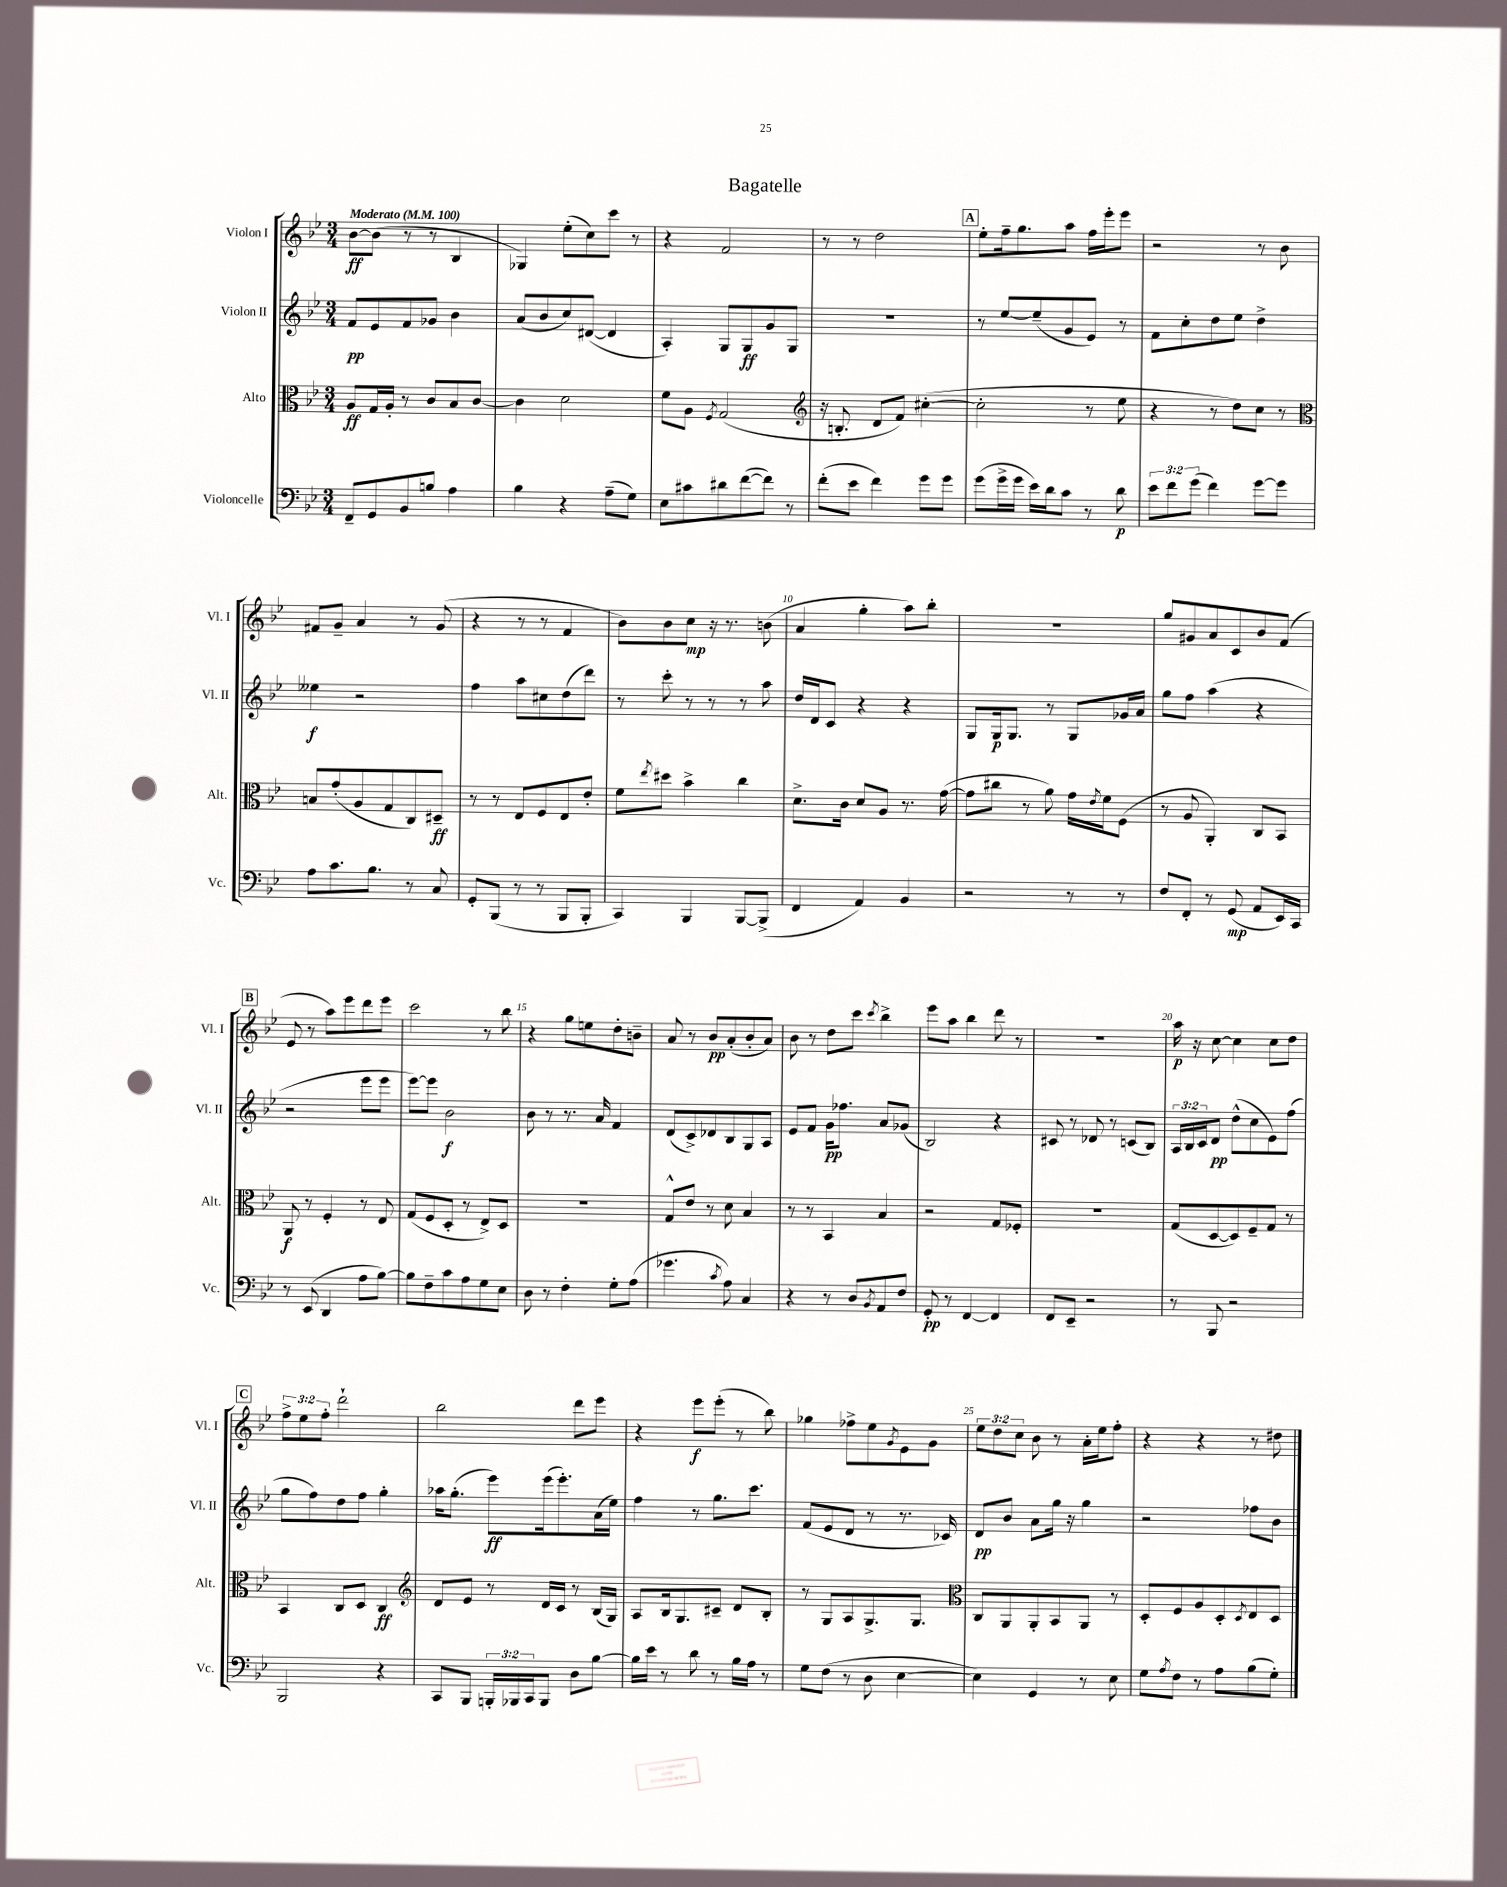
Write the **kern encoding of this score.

**kern	**dynam	**kern	**dynam	**kern	**dynam	**kern	**dynam
*part4	*part4	*part3	*part3	*part2	*part2	*part1	*part1
*staff4	*staff4	*staff3	*staff3	*staff2	*staff2	*staff1	*staff1
*I"Violoncelle	*	*I"Alto	*	*I"Violon II	*	*I"Violon I	*
*I'Vc.	*	*I'Alt.	*	*I'Vl. II	*	*I'Vl. I	*
*clefF4	*	*clefC3	*	*clefG2	*	*clefG2	*
*k[b-e-]	*	*k[b-e-]	*	*k[b-e-]	*	*k[b-e-]	*
*M3/4	*	*M3/4	*	*M3/4	*	*M3/4	*
*MM100	*	*MM100	*	*MM100	*	*MM100	*
=1	=1	=1	=1	=1	=1	=1	=1
!	!	!	!	!	!	!LO:TX:a:B:t=Moderato	!
8FF~/L	.	8A/L	ff	8f/L	pp	[8b-\L	ff
8GG/	.	16G/L	.	8e-/	.	(8b-\J]	.
.	.	16A'/JJ	.	.	.	.	.
8BB-/	.	8r	.	8f/	.	8r	.
8Bn/J	.	8c/L	.	8g-X/J	.	8r	.
4A\	.	8B-/	.	4b-\	.	4B-/	.
.	.	[8c/J	.	.	.	.	.
=2	=2	=2	=2	=2	=2	=2	=2
4B-\	.	4c\]	.	(8a/L	.	4G-X/)	.
.	.	.	.	8b-/	.	.	.
4r	.	2d\	.	8cc/)	.	(8ee-'\L	.
.	.	.	.	([8d#X/J	.	8cc\)	.
(8A~\L	.	.	.	4d#/]	.	8ccc\J	.
8G\J)	.	.	.	.	.	8r	.
=3	=3	=3	=3	=3	=3	=3	=3
8E-\L	.	8f\L	.	4A'/)	.	4r	.
8c#X\	.	8A\J	.	.	.	.	.
.	.	8qF/	.	.	.	.	.
8d#X\	.	(2G/	.	8G/L	.	2f/	.
([8f\	.	.	.	8G/	ff	.	.
8f\J])	.	.	.	8g/	.	.	.
8r	.	.	.	8G/J	.	.	.
=4	=4	=4	=4	=4	=4	=4	=4
*	*	*clefG2	*	*	*	*	*
(8f'\L	.	16r	.	2.r	.	8r	.
.	.	8.Bn'/	.	.	.	.	.
8e-\J	.	.	.	.	.	8r	.
4f\)	.	8d/L	.	.	.	2dd\	.
.	.	8f/J)	.	.	.	.	.
8g\L	.	([4cc#X'\	.	.	.	.	.
8g\J	.	.	.	.	.	.	.
!!LO:REH:place=s1:t=A
=5	=5	=5	=5	=5	=5	=5	=5
(8g\L	.	2cc#'\]	.	8r	.	8ee-'\L	.
16g^\L	.	.	.	[8ee-/L	.	16ff~\k	.
16g\JJ	.	.	.	.	.	8.gg\	.
16e-\LL)	.	.	.	(8ee-~/]	.	.	.
16d\J	.	.	.	.	.	.	.
8c\J	.	.	.	8g/	.	8aa\J	.
8r	.	8r	.	8e-/J)	.	16ff\LL	.
.	.	.	.	.	.	16eee-'\J	.
8d\	p	8ee-\	.	8r	.	8eee-\J	.
=6	=6	=6	=6	=6	=6	=6	=6
12e-\L	.	4r	.	8f\L	.	2r	.
12f\	.	.	.	.	.	.	.
.	.	.	.	8cc'\	.	.	.
(12g\J	.	.	.	.	.	.	.
4f\)	.	8r	.	8dd\	.	.	.
.	.	8dd\L)	.	8ee-\J	.	.	.
[8g\L	.	8cc\J	.	4dd^\	.	8r	.
8g\J]	.	8r	.	.	.	8b-\	.
!!LO:LB:g=z
=7	=7	=7	=7	=7	=7	=7	=7
*	*	*clefC3	*	*	*	*	*
8A\L	.	8Bn/L	.	4ee--X\	f	8f#X/L	.
8.c\	.	(8g'/	.	.	.	8g~/J	.
.	.	8A/	.	2r	.	4a/	.
8.B-\J	.	.	.	.	.	.	.
.	.	8G/	.	.	.	.	.
8r	.	8C/)	.	.	.	8r	.
8C/	.	8D#X~/J	ff	.	.	(8g/	.
=8	=8	=8	=8	=8	=8	=8	=8
8GG'/L	.	8r	.	4ff\	.	4r	.
(8BBB-/J	.	8r	.	.	.	.	.
8r	.	8E-/L	.	8aa\L	.	8r	.
8r	.	8F/	.	8cc#X\	.	8r	.
8BBB-/L	.	8E-/	.	(8dd\	.	4f/	.
8BBB-'/J	.	8e-'/J	.	8ddd\J)	.	.	.
=9	=9	=9	=9	=9	=9	=9	=9
4CC/)	.	8f\L	.	8r	.	8b-\L)	.
.	.	8qee-/	.	.	.	.	.
.	.	8dd#X\J	.	8ccc'\	.	8b-\	.
4BBB-/	.	4b-^\	.	8r	.	8cc\J	mp
.	.	.	.	8r	.	16r	.
.	.	.	.	.	.	8.r	.
[8BBB-/L	.	4cc\	.	8r	.	.	.
(8BBB-^/J]	.	.	.	8aa\	.	(8bn\	.
=10	=10	=10	=10	=10	=10	=10	=10
4FF/	.	8.d^\L	.	16dd/LL	.	4a/	.
.	.	.	.	16d/J	.	.	.
.	.	.	.	8c/J	.	.	.
.	.	16c\Jk	.	.	.	.	.
4AA/)	.	8d/L	.	4r	.	4gg'\	.
.	.	8A/J	.	.	.	.	.
4BB-/	.	8.r	.	4r	.	8aa\L)	.
.	.	.	.	.	.	8bb-'\J	.
.	.	([16g\	.	.	.	.	.
=11	=11	=11	=11	=11	=11	=11	=11
2r	.	8g\L]	.	8G/L	.	2.r	.
.	.	8cc#X\J	.	16G/k	p	.	.
.	.	.	.	8.G/J	.	.	.
.	.	8r	.	.	.	.	.
.	.	8a\)	.	8r	.	.	.
8r	.	16g\LL	.	8G/L	.	.	.
.	.	8qe-/	.	.	.	.	.
.	.	16f\J	.	.	.	.	.
8r	.	(8F\J	.	16g-X/L	.	.	.
.	.	.	.	16a/JJ	.	.	.
=12	=12	=12	=12	=12	=12	=12	=12
8F/L	.	8r	.	8gg\L	.	8gg/L	.
8FF'/J	.	8A/	.	8ff\J	.	8g#X/	.
8r	.	4AA'/)	.	(4aa\	.	8a/	.
(8GG/	mp	.	.	.	.	8c/	.
8AA/L	.	8C/L	.	4r	.	8b-/	.
16EE-/L)	.	8BB-/J	.	.	.	(8f/J	.
16CC/JJ	.	.	.	.	.	.	.
!!LO:LB:g=z
!!LO:REH:place=s1:t=B
=13	=13	=13	=13	=13	=13	=13	=13
8r	.	8AA/	f	2r	.	8e-/	.
(8EE-/	.	8r	.	.	.	8r	.
4DD/	.	4F'/	.	.	.	8aa\L)	.
.	.	.	.	.	.	8eee-\	.
8A\L	.	8r	.	8eee-\L	.	8ddd\	.
[8B-\J)	.	8E-/	.	8eee-\J	.	8eee-\J	.
=14	=14	=14	=14	=14	=14	=14	=14
8B-\L]	.	(8G/L	.	[8eee-\L)	.	2ccc\	.
8F~\	.	8F/	.	8eee-\J]	.	.	.
8c\	.	8D'/J	.	2b-\	f	.	.
8A\	.	8r	.	.	.	.	.
8G\	.	8E-^/L)	.	.	.	8r	.
8E-\J	.	8D/J	.	.	.	8bb-\	.
=15	=15	=15	=15	=15	=15	=15	=15
8D\	.	2.r	.	8b-\	.	4r	.
8r	.	.	.	8r	.	.	.
4F'\	.	.	.	8.r	.	8gg\L	.
.	.	.	.	.	.	8een\	.
.	.	.	.	16a/	.	.	.
8G'\L	.	.	.	4f/	.	8dd'\	.
(8A\J	.	.	.	.	.	8bn~\J	.
=16	=16	=16	=16	=16	=16	=16	=16
4.g-X\	.	8G^^/L	.	(8d/L	.	8a/	.
.	.	8e-/J	.	8c^/)	.	8r	.
.	.	8r	.	8d-X/	.	8b-/L	pp
8qc/	.	.	.	.	.	.	.
8A\)	.	8d\	.	8B-/	.	(8a'/	.
4C/	.	4B-/	.	8G/	.	8b-'/	.
.	.	.	.	8A/J	.	8a/J)	.
=17	=17	=17	=17	=17	=17	=17	=17
4r	.	8r	.	8e-/L	.	8b-\	.
.	.	8r	.	8f/J	.	8r	.
8r	.	4BB-/	.	16g\KL	pp	8dd\L	.
.	.	.	.	8.ff-X\J	.	.	.
8D/L	.	.	.	.	.	8ccc\J	.
8qBB-/	.	.	.	.	.	8qccc/	.
8AA/	.	4B-/	.	8a/L	.	4bb-^\	.
8F/J	.	.	.	(8g-X/J	.	.	.
=18	=18	=18	=18	=18	=18	=18	=18
8GG'/	pp	2r	.	2B-/)	.	8eee-\L	.
8r	.	.	.	.	.	8aa\J	.
[4FF/	.	.	.	.	.	4bb-\	.
4FF/]	.	8G/L	.	4r	.	8ddd\	.
.	.	8F-X'/J	.	.	.	8r	.
=19	=19	=19	=19	=19	=19	=19	=19
8FF/L	.	2.r	.	8c#X/	.	2.r	.
8EE-~/J	.	.	.	8r	.	.	.
2r	.	.	.	8d-X/	.	.	.
.	.	.	.	8r	.	.	.
.	.	.	.	(8cn/L	.	.	.
.	.	.	.	8B-/J)	.	.	.
=20	=20	=20	=20	=20	=20	=20	=20
8r	.	(8G/L	.	24A/LL	.	16aa\	p
.	.	.	.	24B-/	.	.	.
.	.	.	.	.	.	16r	.
.	.	.	.	24c/J	.	.	.
8BBB-/	.	[8D/	.	8d/J	pp	[8cc\	.
2r	.	8D/])	.	(8dd^^\L	.	4cc\]	.
.	.	8F~/	.	8cc\	.	.	.
.	.	8G/J	.	8e-\)	.	8cc\L	.
.	.	8r	.	(8ff\J	.	8dd\J	.
!!LO:LB:g=z
!!LO:REH:place=s1:t=C
=21	=21	=21	=21	=21	=21	=21	=21
2BBB-/	.	4BB-/	.	8gg\L	.	12ff^\L	.
.	.	.	.	.	.	12ee-\	.
.	.	.	.	8ff\)	.	.	.
.	.	.	.	.	.	12ff'\J	.
.	.	8C/L	.	8dd\	.	2ddd`\	.
.	.	8D/J	.	8ff\J	.	.	.
4r	.	4C/	ff	4gg'\	.	.	.
=22	=22	=22	=22	=22	=22	=22	=22
*	*	*clefG2	*	*	*	*	*
8CC/L	.	8d/L	.	16aa-X\KL	.	2bb-\	.
.	.	.	.	(8.gg'\J	.	.	.
8BBB-/J	.	8e-/J	.	.	.	.	.
24BBBn'/LL	.	8r	.	8eee-\L)	ff	.	.
24BBB-X/	.	.	.	.	.	.	.
24CC/J	.	.	.	.	.	.	.
8BBB-/J	.	16d/LL	.	(16eee-\k	.	.	.
.	.	16c/JJ	.	8.eee-'\)	.	.	.
8D\L	.	8r	.	.	.	8ddd\L	.
[8B-\J	.	(16B-/LL	.	(16a\L	.	8eee-\J	.
.	.	16G/JJ)	.	16ee-\JJ)	.	.	.
=23	=23	=23	=23	=23	=23	=23	=23
16B-\LL]	.	8A/L	.	4ff\	.	4r	.
16e-\JJ	.	.	.	.	.	.	.
8r	.	16B-/k	.	.	.	.	.
.	.	8.G/	.	.	.	.	.
8d\	.	.	.	8r	.	8eee-\L	f
8r	.	8c#X~/J	.	8.gg\L	.	(8eee-'\J	.
16B-\LL	.	8d/L	.	.	.	8r	.
16A\JJ	.	.	.	8.ccc\J	.	.	.
8r	.	8B-'/J	.	.	.	8bb-\)	.
=24	=24	=24	=24	=24	=24	=24	=24
8G\L	.	8r	.	(8f/L	.	4gg-X\	.
(8F\J	.	8G/L	.	8e-/	.	.	.
8r	.	8A/	.	8d/J	.	8ff-X^\L	.
8D\	.	8.G^/	.	8r	.	8ee-\	.
.	.	.	.	.	.	8qg/	.
[4E-\	.	.	.	8.r	.	8e-\	.
.	.	8.G/J	.	.	.	.	.
.	.	.	.	.	.	8g\J	.
.	.	.	.	16c-X/)	.	.	.
=25	=25	=25	=25	=25	=25	=25	=25
*	*	*clefC3	*	*	*	*	*
4E-\])	.	8C/L	.	8d/L	pp	12ee-\L	.
.	.	.	.	.	.	12dd\	.
.	.	8AA/	.	8b-/J	.	.	.
.	.	.	.	.	.	12cc\J	.
4GG/	.	8AA'/	.	8a\L	.	8b-\	.
.	.	8BB-/	.	16gg\Jk	.	8r	.
.	.	.	.	16r	.	.	.
8r	.	8AA/J	.	4gg\	.	16a'\LL	.
.	.	.	.	.	.	16ee-\J	.
8E-\	.	8r	.	.	.	8ff'\J	.
=26	=26	=26	=26	=26	=26	=26	=26
8G\L	.	8D'/L	.	2r	.	4r	.
8qA/	.	.	.	.	.	.	.
8F\J	.	8F/	.	.	.	.	.
8r	.	8A/	.	.	.	4r	.
8A\L	.	8D'/	.	.	.	.	.
.	.	8qD/	.	.	.	.	.
(8B-\	.	8E-/	.	8ff-X\L	.	8r	.
8G'\J)	.	8D/J	.	8b-\J	.	8dd#X\	.
==	==	==	==	==	==	==	==
*-	*-	*-	*-	*-	*-	*-	*-
